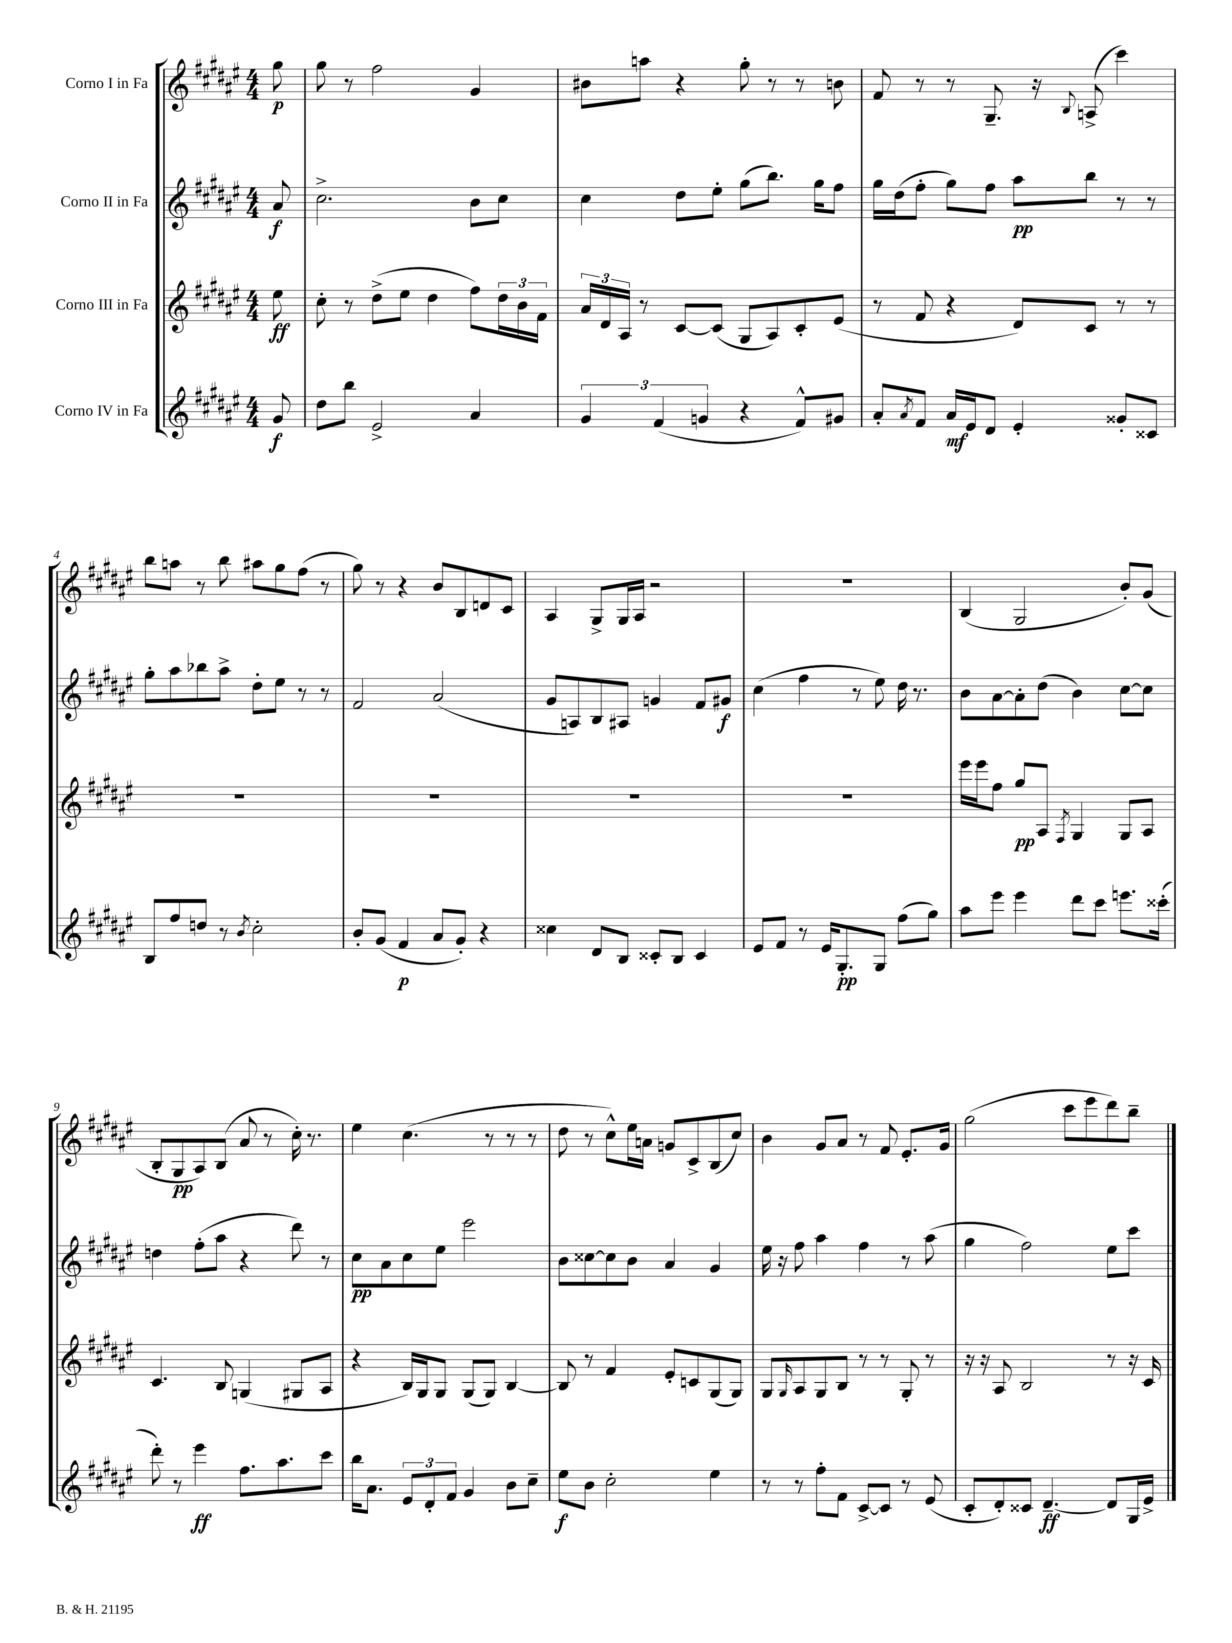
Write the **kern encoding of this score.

**kern	**kern	**kern	**kern
*staff4	*staff3	*staff2	*staff1
*clefG2	*clefG2	*clefG2	*clefG2
*k[f#c#g#d#a#e#]	*k[f#c#g#d#a#e#]	*k[f#c#g#d#a#e#]	*k[f#c#g#d#a#e#]
*M4/4	*M4/4	*M4/4	*M4/4
8g#/	8ee#\	8a#/	8gg#\
=	=	=	=
8dd#\L	8cc#'\	2.cc#^\	8gg#\
8bb\J	8r	.	8r
2e#^/	(8dd#^\L	.	2ff#\
.	8ee#\J	.	.
.	4dd#\	.	.
4a#/	8ff#\L)	8b\L	4g#/
.	24dd#\L	8cc#\J	.
.	24b\	.	.
.	24f#\JJ	.	.
=	=	=	=
6g#/	24a#/LL	4cc#\	8b#\L
.	24d#/	.	.
.	24A#/JJ	.	.
.	8r	.	8aa\J
(6f#/	.	.	.
.	[8c#/L	8dd#\L	4r
6g/	.	.	.
.	(8c#/]J	8ee#'\J	.
4r	8G#/L	(8gg#\L	8gg#'\
.	8A#/)	8.bb\J)	8r
8f#^^/L)	8c#'/	.	8r
.	.	16gg#\LK	.
8g#/J	(8e#/J	8ff#\J	8b\
=	=	=	=
8a#'/L	8r	16gg#\LL	8f#/
.	.	(16dd#\J	.
8qa#/	.	.	.
8f#/J	8f#/	8ff#'\J	8r
16a#/LL	4r	8gg#\L)	8r
16e#/J	.	.	.
8d#/J	.	8ff#\J	8.G#~/
4e#'/	8d#/L)	8aa#\L	.
.	.	.	16r
.	.	.	8qqB/
.	8c#/J	8bb\J	(8A^/
8g##'/L	8r	8r	4ccc#\)
8c##/J	8r	8r	.
=	=	=	=
8B/L	1r	8gg#'\L	8bb\L
8ff#/	.	8aa#\	8aa\J
8dd/J	.	8bb-\	8r
8r	.	8aa#^\J	8bb\
8qb/	.	.	.
2cc#'\	.	8dd#'\L	8aa#\L
.	.	8ee#\J	8gg#\
.	.	8r	(8ff#\J
.	.	8r	8r
=	=	=	=
8b'/L	1r	2f#/	8gg#\)
(8g#/J	.	.	8r
4f#/	.	.	4r
8a#/L	.	(2a#/	8b/L
8g#'/J)	.	.	8B/
4r	.	.	8d/
.	.	.	8c#/J
=	=	=	=
4cc##\	1r	8g#/L	4A#/
.	.	8A/)	.
8d#/L	.	8B/	8G#^/L
8B/J	.	8A#/J	16G#/L
.	.	.	16A#/JJ
8c##'/L	.	4g/	2r
8B/J	.	.	.
4c##/	.	8f#/L	.
.	.	8g#/J	.
=	=	=	=
8e#/L	1r	(4cc#\	1r
8f#/J	.	.	.
8r	.	4ff#\	.
16e#/LK	.	.	.
8.G#'/	.	.	.
.	.	8r	.
8G#/J	.	8ee#\)	.
(8ff#\L	.	16dd#\	.
.	.	8.r	.
8gg#\J)	.	.	.
=	=	=	=
8aa#\L	16eee#\LL	8b\L	(4B/
.	16eee#\J	.	.
8eee#\J	8ff#\J	[8a#\	.
4eee#\	8gg#/L	8a#'\]	2G#/
.	8A#/J	(8dd#\J	.
.	8qF#/	.	.
8ddd#\L	4G#/	4b\)	.
8ccc#\J	.	.	.
8.eee\L	8G#/L	[8cc#\L	8b'/L)
.	8A#/J	8cc#\]J	(8g#/J
(16ccc##'\Jk	.	.	.
=	=	=	=
8ddd#'\)	4.c#/	4dd\	8B'/L
8r	.	.	8G#/
4eee#\	.	(8ff#'\L	8A#/)
.	8B/	8aa#\J	(8B/J
8.ff#\L	(4G/	4r	8a#/
.	.	.	8r
8.aa#\	.	.	.
.	8G#/L	8ddd#\)	16cc#'\)
.	.	.	8.r
8ccc#\J	8A#/J	8r	.
=	=	=	=
16bb\LK	4r	8cc#\L	4ee#\
8.a#\J	.	.	.
.	.	8a#\	.
12e#/L	16B/LL)	8cc#\	(4.cc#\
.	16G#/J	.	.
12d#'/	.	.	.
.	8G#/J	8ee#\J	.
12f#/J	.	.	.
4g#/	(8G#/L	2eee#\	.
.	8G#/J)	.	8r
8b\L	[4B/	.	8r
8cc#~\J	.	.	8r
=	=	=	=
8ee#\L	8B/]	8b\L	8dd#\
8b\J	8r	[8cc##\	8r
2cc#'\	4f#/	8cc##\]	8cc#^^\L)
.	.	8b\J	16ee#\L
.	.	.	16a\JJ
.	8e#'/L	4a#/	8g/L
.	8c/	.	8c#^/
4ee#\	(8G#/	4g#/	(8B/
.	8G#/J)	.	8cc#/J)
=	=	=	=
8r	8G#/L	16ee#\	4b\
.	.	16r	.
.	16qqG#/	.	.
8r	8A#/	8ff#\	.
8ff#'\L	8G#/	4aa#\	8g#/L
8f#\J	8B/J	.	8a#/J
[8c#^/L	8r	4ff#\	8r
8c#/]J	8r	.	8f#/
8r	8G#'/	8r	8.e#'/L
(8e#/	8r	(8aa#\	.
.	.	.	16g#/Jk
=	=	=	=
8c#'/L	16r	4gg#\	(2gg#\
.	16r	.	.
8d#'/)	8A#/	.	.
8c##/J	2B/	2ff#\)	.
[4.d#~/	.	.	.
.	.	.	8ccc#\L
.	.	.	8eee#\
8d#/]L	8r	8ee#\L	8ddd#\)
16G#/L	16r	8ccc#\J	8bb~\J
16e#^/JJ	16c#/	.	.
==	==	==	==
*-	*-	*-	*-
